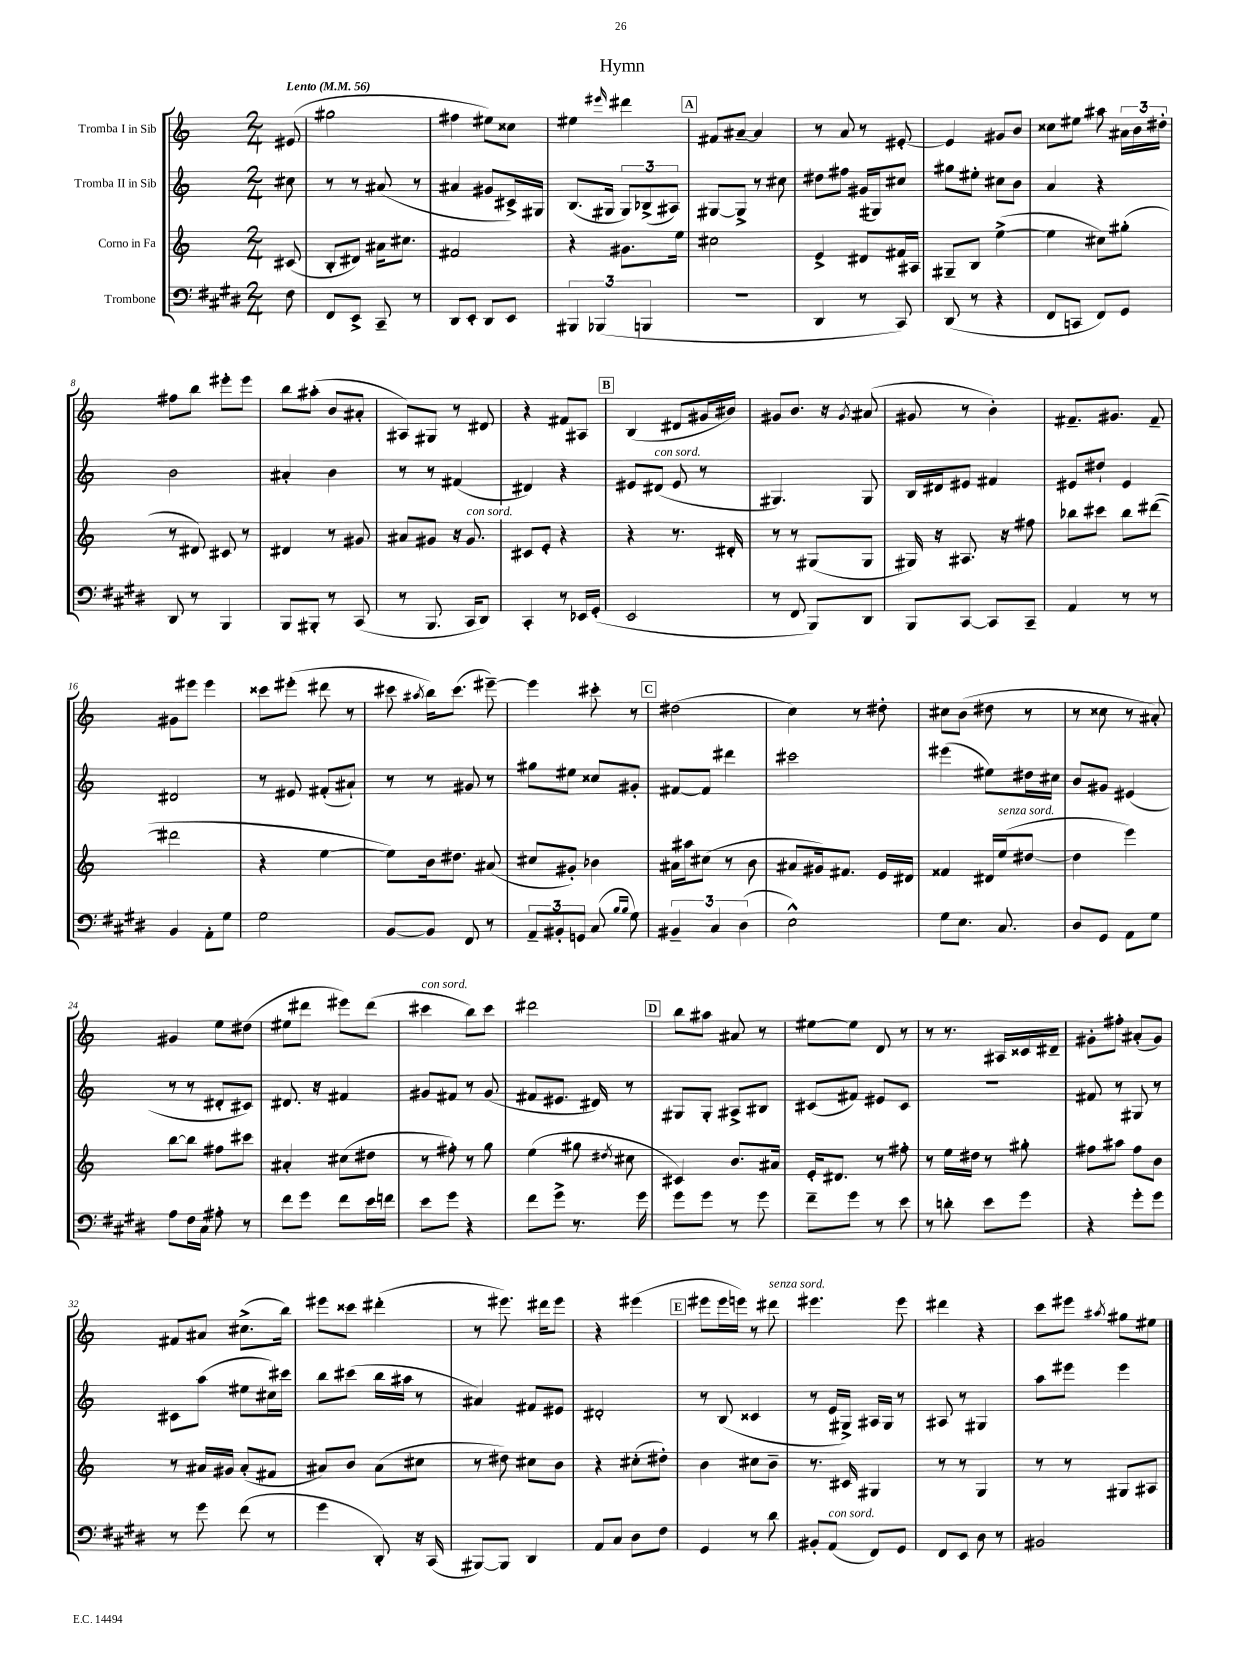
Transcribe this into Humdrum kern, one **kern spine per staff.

**kern	**kern	**kern	**kern
*staff4	*staff3	*staff2	*staff1
*clefF4	*clefG2	*clefG2	*clefG2
*k[f#c#g#d#]	*k[]	*k[]	*k[]
*M2/4	*M2/4	*M2/4	*M2/4
*MM56	*MM56	*MM56	*MM56
8F#\	(8c#/	8cc#\	(8e#/
=	=	=	=
8FF#/L	8B'/L	8r	2gg#\
8EE^/J	8d#/J)	8r	.
8CC#~/	16a#\LK	(8a#/	.
.	8.cc#\J	.	.
8r	.	8r	.
=	=	=	=
8DD#/L	2f#/	4a#/	4ff#\
8EE'/J	.	.	.
8DD#/L	.	8g#/L	8ee#\L)
8EE/J	.	16c#^/L)	8cc##\J
.	.	16G#/JJ	.
=	=	=	=
6BBB#/	4r	(8.B/L	4ee#\
(6BBB-/	.	.	.
.	.	16G#/Jk	.
.	.	.	16qqeee#/
.	8.g#\L	12G#/L)	4ddd#\
6BBB/	.	(12B-^/	.
.	.	12A#/J)	.
.	16ee\Jk	.	.
=	=	=	=
2r	2cc#\	[8G#/L	8f#/L
.	.	8G#^/]J	[8a#~/J
.	.	8r	4a#/]
.	.	8cc#\	.
=	=	=	=
4DD#/	4e^/	8dd#\L	8r
.	.	8ff#\J	8a/
8r	8d#/L	(16g#/LL	8r
.	.	16G#/J)	.
8CC#/)	16f#/L	8cc#/J	[8e#'/
.	16A#/JJ	.	.
=	=	=	=
(8DD#/	8G#~/L	8gg#\L	4e#/]
8r	8B/J	8ee#'\J	.
4r	([4ee^\	8cc#\L	8g#/L
.	.	8b\J	8b/J
=	=	=	=
8FF#/L	4ee\]	4a/	8cc##\L
8CC/J	.	.	8ee#\J
8FF#/L)	8cc#\L)	4r	8aa#\
8GG#/J	(8gg#'\J	.	24a#\LL
.	.	.	24b\
.	.	.	24dd#'\JJ
=	=	=	=
8DD#/	8r	2b\	8ff#\L
8r	8d#/)	.	8bb\J
4BBB/	8c#/	.	8eee#'\L
.	8r	.	8eee#\J
=	=	=	=
8BBB/L	4d#/	4a#'/	8bb\L
8BBB#'/J	.	.	(8aa#'\J
8r	8r	4b\	8b/L
(8CC#/	8g#/	.	8a#'/J
=	=	=	=
8r	8a#/L	8r	8A#/L)
8.BBB/	8g#/J	8r	8G#/J
.	16r	(4f#/	8r
16CC#/LK	8.g#/	.	.
8DD#/J)	.	.	8d#/
=	=	=	=
4CC#'/	8c#/L	4d#/)	4r
.	8e'/J	.	.
8r	4r	4r	8f#/L
16EE-/LL	.	.	8A#/J
(16GG#'/JJ	.	.	.
=	=	=	=
2EE/	4r	8e#/L	(4B/
.	.	(8d#/J	.
.	8.r	8e#/	8d#/L
.	.	8r	16g#/L
.	16d#'/	.	16b#/JJ)
=	=	=	=
8r	8r	4.G#/)	8g#/L
8FF#/	8r	.	8.b/J
8BBB/L)	(8G#/L	.	.
.	.	.	16r
.	.	.	8qg#/
8DD#/J	8G#/J	8G#/	(8a#/
=	=	=	=
8BBB/L	16G#/)	16B/LL	8g#/
.	16r	16d#/J	.
[8CC#/J	8.A#/	8e#/J	8r
8CC#/]L	.	4f#/	4b'\)
.	16r	.	.
8CC#~/J	8ff#\	.	.
=	=	=	=
4AA/	8bb-\L	8e#/L	8.f#~/L
.	8ccc#\J	8dd#`/J	.
.	.	.	8.g#/J
8r	8bb-\L	4e#/	.
8r	([8ddd#\J	.	8f#~/
=	=	=	=
4BB/	2ddd#\]	2d#/	8g#\L
.	.	.	8eee#\J
8AA'\L	.	.	4eee#\
8G#\J	.	.	.
=	=	=	=
2G#\	4r	8r	8ccc##\L
.	.	8e#/	(8eee#'\J
.	[4ee\	(8f#'/L	8ddd#\
.	.	8a#`/J)	8r
=	=	=	=
[8BB/L	8ee\]L)	8r	8ccc#\
.	.	.	8qaa#/
8BB/]J	16b\k	8r	16bb\LK)
.	8.dd#\J	.	(8.ccc#\J
8FF#/	.	8g#/	.
8r	(8a#/	8r	[8eee#~\)
=	=	=	=
12AA~/L	8cc#/L	8gg#\L	4eee#\]
12BB#'/	.	.	.
.	8g#'/J)	8ee#\J	.
12GG/J	.	.	.
(8C#/	4b-\	8cc##/L	8ccc#'\
16qqB/LL	.	.	.
16qqB/JJ	.	.	.
8G#\)	.	8g#'/J	8r
=	=	=	=
6BB#~/	16a#\LL	[8f#/L	(2dd#\
.	16aa#\J	.	.
.	(8cc#\J	8f#/]J	.
6C#/	.	.	.
.	8r	4ddd#\	.
(6D#\	.	.	.
.	8b\	.	.
=	=	=	=
2E^^\)	8a#/L	2ccc#\	4cc\)
.	16g#/k)	.	.
.	8.f#/J	.	.
.	.	.	8r
.	16e/LL	.	8dd#'\
.	16d#/JJ	.	.
=	=	=	=
8G#\L	4f##/	(4eee#\	8cc#\L
8.E\J	.	.	(8b\J
.	16d#/LL	8ee#\L)	8dd#\
8.C#/	(16ee/J	.	.
.	[8dd#/J	16dd#\L	8r
.	.	16cc#\JJ	.
=	=	=	=
8D#/L	4dd#\]	8b/L	8r
8GG#/J	.	8g#/J	8cc##\
8AA\L	4eee\)	(4e#/	8r
8G#\J	.	.	8a#'/)
=	=	=	=
8A\L	[8bb\L	8r	4g#/
16F#\L	8bb\]J	8r	.
16C#\JJ	.	.	.
8A#'\	8ff#\L	8d#'/L	8ee\L
8r	8ccc#\J	8c#/J)	(8dd#\J
=	=	=	=
8f#\L	4a#'/	8.d#/	8ee#\L
8g#\J	.	.	8ddd#\J
.	.	16r	.
8f#\L	(8cc#\L	4f#/	8eee#\L)
16e\L	8dd#\J	.	(8ddd#\J
16f\JJ	.	.	.
=	=	=	=
8e\L	8r	8g#/L	4ccc#\
8g#\J	8ff#'\)	8f#/J	.
4r	8r	8r	8bb\L)
.	8gg\	(8g#/	8ccc#\J
=	=	=	=
8f#\L	(4ee\	8f#/L	2ddd#\
8g#^\J	.	8.e#/J	.
8.r	8gg#\	.	.
.	.	16d#/)	.
.	8qdd#/	.	.
.	8cc#\	8r	.
16g#\	.	.	.
=	=	=	=
8g#\L	4c#/)	8G#/L	8bb\L
8g#\J	.	8G#'/J	8aa#\J
8r	8.b/L	8A#^/L	8a#/
8g#\	.	8B#/J	8r
.	16a#/Jk	.	.
=	=	=	=
8f#~\L	16e'/LK	(8c#/L	[8ee#\L
.	8.d#/J	.	.
8g#\J	.	8f#/J)	8ee#\]J
8r	8r	8e#/L	8d/
8e\	8ff#'\	8c#/J	8r
=	=	=	=
8r	8r	2r	8r
8d'\	16ee\LL	.	8.r
.	16dd#\JJ	.	.
8e\L	8r	.	.
.	.	.	16A#/LL
8g#\J	8gg#'\	.	16c##/
.	.	.	16d#~/JJ
=	=	=	=
4r	8ff#\L	8f#/	8g#'\L
.	8aa#\J	8r	8ff#'\J
8g#'\L	8ff#\L	8G#/	(8a#'/L
8g#\J	8b\J	8r	8g#/J)
=	=	=	=
8r	8r	8c#\L	8f#/L
8g#\	16a#/LL	(8aa\J	8a#/J
.	16g#/JJ	.	.
(8f#\	(8a#'/L	8ee#\L	(8.cc#^\L
8r	8f#/J	16cc#\L)	.
.	.	16ccc#\JJ	16bb\Jk)
=	=	=	=
4g#\	8a#/L)	8bb\L	8eee#\L
.	8b/J	(8ccc#\J	8ccc##\J
8DD#'/)	(8a#\L	16bb\LL	(4ddd#'\
.	.	16aa#\JJ	.
16r	8cc#\J	8r	.
(16CC#/	.	.	.
=	=	=	=
[8BBB#/L)	8r	4a#/)	8r
8BBB#/]J	8dd#\)	.	8.eee#\)
4DD#/	8cc#\L	8f#/L	.
.	.	.	16ddd#\LK
.	8b\J	8e#/J	8eee#\J
=	=	=	=
8AA/L	4r	2d#'/	4r
8C#/J	.	.	.
8D#\L	(8cc#'\L	.	(4eee#\
8F#\J	8dd#'\J)	.	.
=	=	=	=
4GG#/	4b\	8r	8eee#\L
.	.	(8B/	16eee#\L
.	.	.	16eee\JJ)
8r	8cc#\L	4c##/	8r
8d#\	8b~\J	.	8ddd#\
=	=	=	=
8BB#'/L	8.r	8r	4.eee#\
(8AA/J	.	16e/LL	.
.	16c#/	16G#^/JJ)	.
8FF#/L)	4G#/	16A#/LL	.
.	.	16G#/JJ	.
8GG#/J	.	8r	8eee#\
=	=	=	=
8FF#/L	8r	8A#/	4ddd#\
8EE/J	8r	8r	.
8D#\	4G/	4G#/	4r
8r	.	.	.
=	=	=	=
2BB#/	8r	8aa\L	8ccc\L
.	8r	8eee#\J	8eee#\J
.	.	.	8qaa#/
.	8G#/L	4eee#\	8gg#\L
.	8A#/J	.	8ee#\J
==	==	==	==
*-	*-	*-	*-
